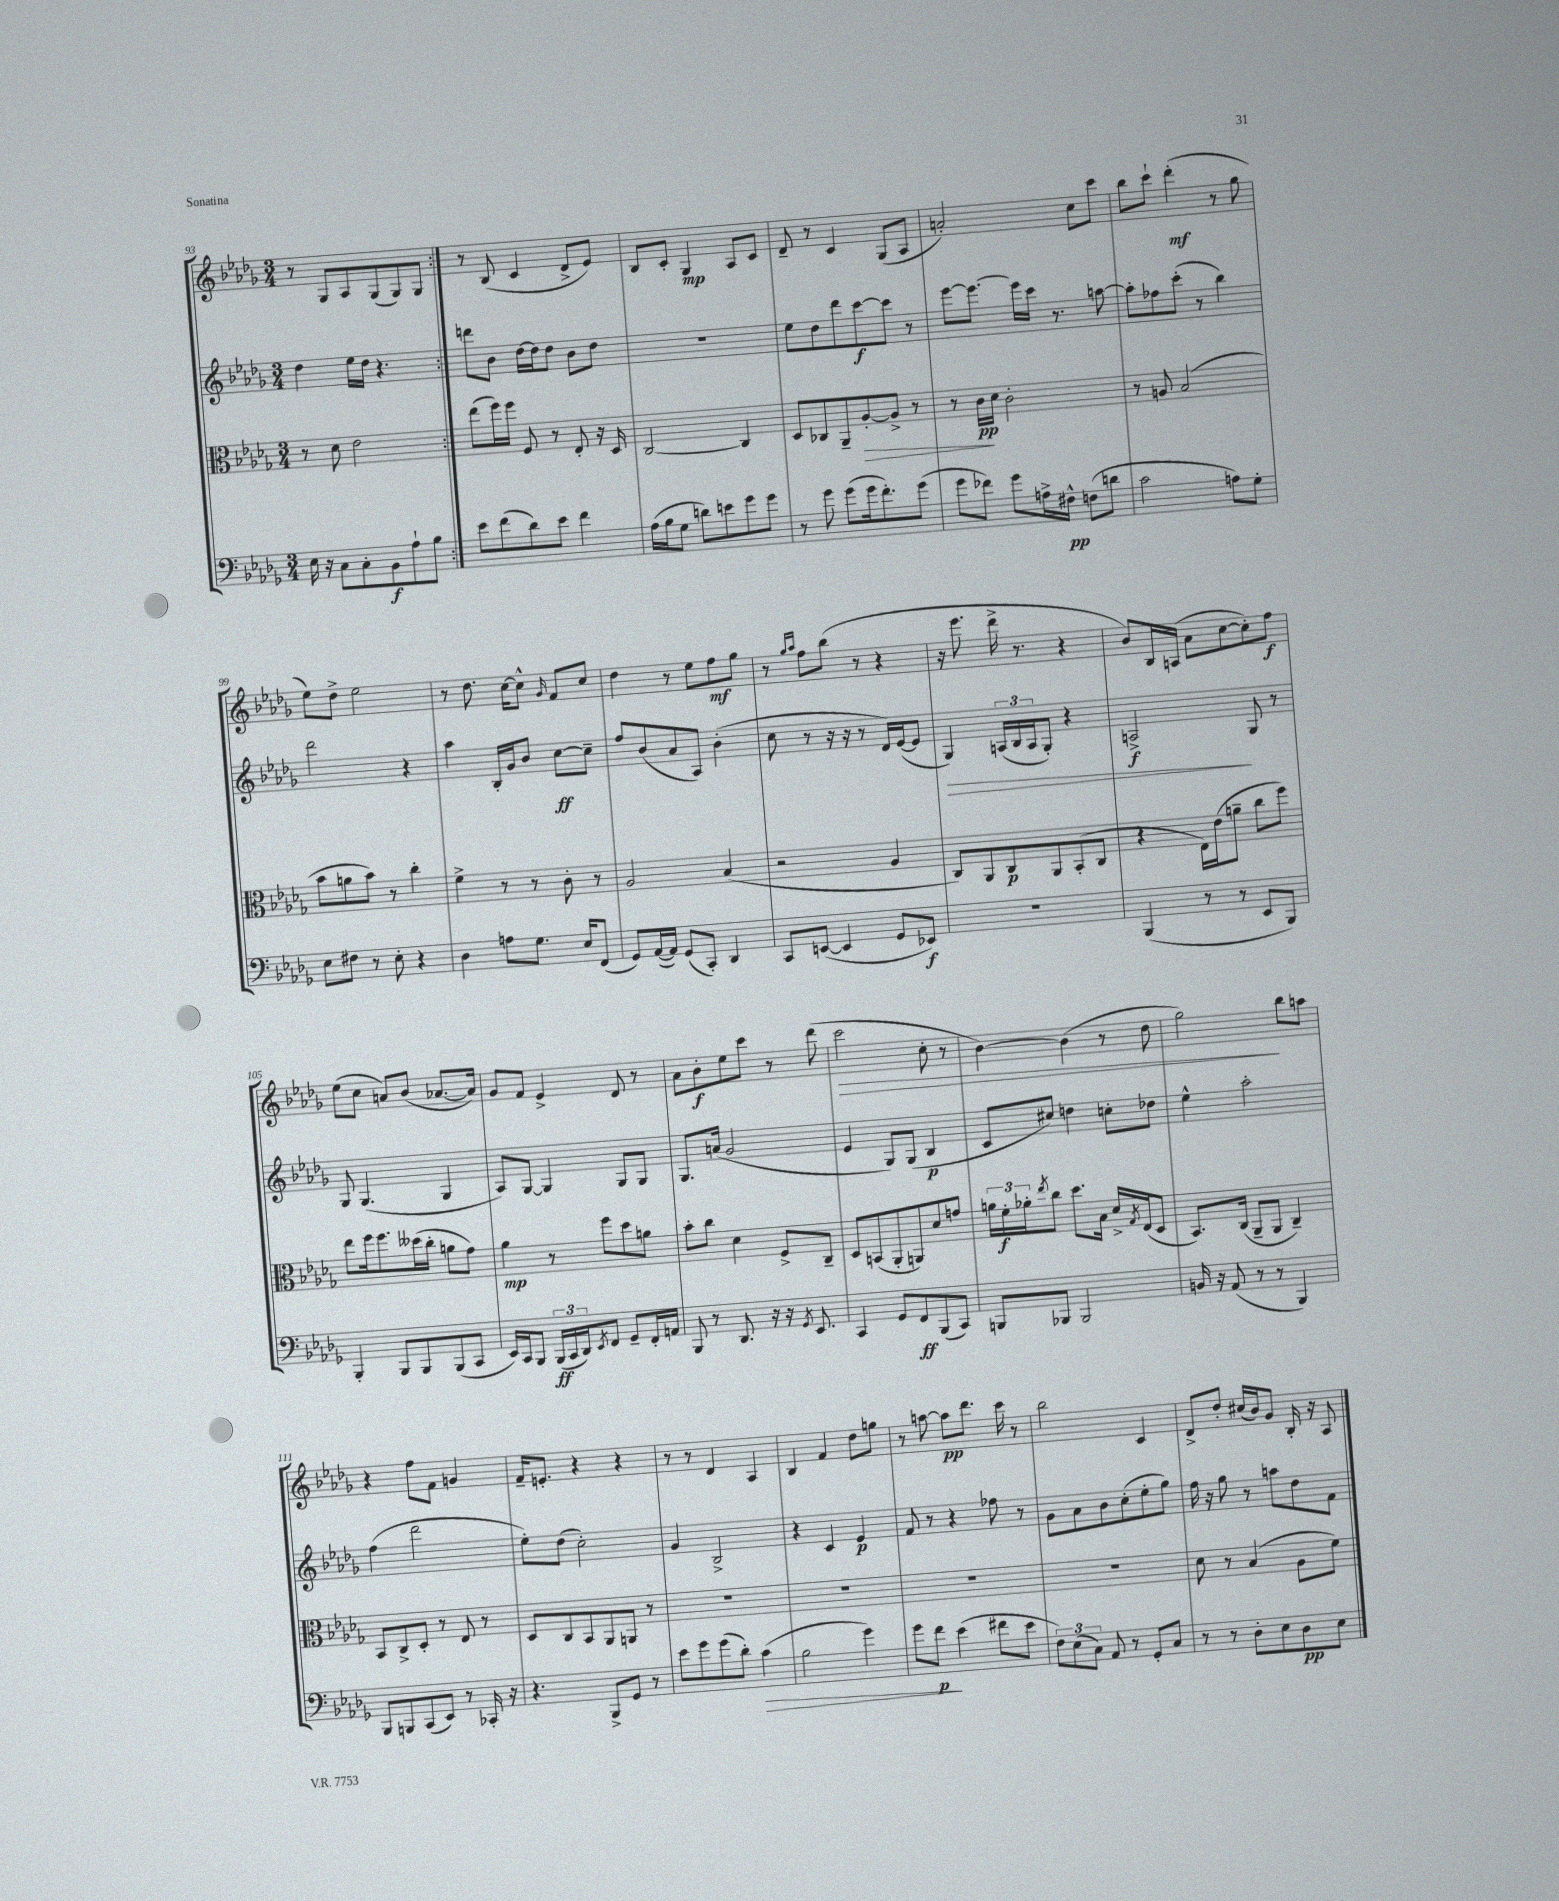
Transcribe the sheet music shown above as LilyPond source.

<<
\new StaffGroup <<
\new Staff = "s0" {
    \clef treble \key des \major \numericTimeSignature \time 3/4
    \repeat volta 2 { r8 ges8 aes8 ges8( ges8) ges8 | }
    r8 bes8( c'4 des'8-> ees'8) |
    bes8 c'8-. ges4\mp aes8 c'8 |
    des'8-- r8 c'4 ges8( aes8 |
    a'2-.) c''8 c'''8 |
    bes''8 c'''8-! des'''4-.\mf( r8 ges''8 |
    ees''8) des''8-> ees''2 |
    r8 des''8. c''16~ c''8-^ \grace { ges'16 } f'8 c''8 |
    des''4 r8 ees''8 f''8\mf ges''8 |
    r8 \grace { ges''16 aes''16 } f''8 bes''8( r8 r4 |
    r16 ees'''8. des'''16-> r8. r4 |
    bes'8) bes16 a16( aes'8 c''8~ c''8-.) f''8\f |
    ees''8( c''8 a'8) bes'8( aes'8.~ aes'16) |
    ges'8 f'8 ees'4-> des'8 r8 |
    aes'8 bes'8-.\f ees''8 c'''8 r8 des'''8( |
    c'''2\> c''8-. r8 |
    bes'4~) bes'4( r8 des''8 |
    ges''2\!) bes''8 a''8 |
    r4 f''8 f'8 g'4 |
    f'16-- e'8.-. r4 r4 |
    r8 r8 des'4 aes4 |
    bes4 f'4 des''8 g''8 |
    r8 a''8~ a''8\pp des'''8. c'''16 r8 |
    bes''2 c'4 |
    des'8-> des''8-. cis''16( bes'16) ges'8 bes16-. r16 aes8 \bar "|." |
}
\new Staff = "s1" {
    \clef treble \key des \major \numericTimeSignature \time 3/4
    \repeat volta 2 { des''4 ees''16 des''16 r4. | }
    d'''8 bes'8 des''16~ des''16 des''8 bes'8 des''8 |
    R2. |
    ees''8 des''8 des'''8 c'''8~\f c'''8 r8 |
    ees'''8~ ees'''8.~ ees'''16 c'''16 r8. a''8~ |
    a''8-. fes''8 c'''8-.( r8 bes''4) |
    des'''2 r4 |
    aes''4 bes16-. ges'16 bes'8 c''8~\ff c''8-- |
    f''8 bes'8( aes'8 aes8) bes'4-.( |
    c''8 r8 r16 r16 r8 des'16) ees'16~( ees'8 |
    ges4\>) \tuplet 3/2 { a16( bes16 a16 } ges8-.) r4 |
    a2->\f\! ges8 r8 |
    ges8 ges4.( ges4 |
    aes8) ges8~ ges4 ges8 ges8 |
    ges8. a'16( ges'2 |
    ees'4 ges8) ges8( bes4\p |
    c'8 cis''8) d''4 c''8-. des''8 |
    ees''4-^ aes''2-. |
    f''4( des'''2 |
    ees''8-.) des''8( c''2-.) |
    ges'4 bes2-> |
    r4 c'4 ees'4\p |
    f'8 r8 r4 fes''8 r8 |
    ges'8 aes'8 bes'8 c''8-.( ees''8-. ges''8) |
    f''16 r16 ges''8 r8 a''8 des''8 f'8 \bar "|." |
}
\new Staff = "s2" {
    \clef alto \key des \major \numericTimeSignature \time 3/4
    \repeat volta 2 { r8 des'8 ees'2 | }
    ees''8( f''16) f''16 f8 r8 ees8-. r16 des16 |
    c2~ c4 |
    des8 ces8 aes,8-- aes8~-.\> aes8-> r8 |
    r8 c'16\pp\! des'16 c'2-. |
    r8 a8 bes2( |
    bes'8 a'8 bes'8) r8 c''4-. |
    f'4-> r8 r8 c'8-. r8 |
    aes2 bes4( |
    r2 aes4 |
    c8) aes,8 c8\p aes,8 bes,8-.( c8 |
    r4 ees16) ees'16( a'8-- c''8 f''8) |
    ees''8 f''16 f''8. deses''16( c''16-. a'8 ges'8) |
    aes'4\mp r8 f''8 des''8 a'8 |
    bes'8-. c''8 des'4 f8-> c8-- |
    des8 b,8( aes,8-. a,8) des'8 g'8 |
    \tuplet 3/2 { a'16 f'16-.\f aes'16-. } \acciaccatura { ees''8 } c''8 des''8. bes16 des'16-> \acciaccatura { ges8 } ees16( des8 |
    bes,8.) c16( aes,8-- aes,8 c4--) |
    bes,8 c8-> des8-. r8 ees8 r8 |
    des8 c8 bes,8 aes,8 a,8 r8 |
    R2. |
    R2. |
    R2. |
    R2. |
    des'8 r8 bes4( aes8 f'8) \bar "|." |
}
\new Staff = "s3" {
    \clef bass \key des \major \numericTimeSignature \time 3/4
    \repeat volta 2 { ees16 r16 c8 c8-. bes,8\f aes8-! bes8 | }
    ees'8 f'8( des'8) ees'8 f'4 |
    aes16( bes16 ges8 d'8) e'8 ges'8 ges'8 |
    r8 ges'8 ges'8( ges'16 f'8.-.) ges'8( |
    ges'8 fes'8) ges'8 a16-> fis16-^\pp f8( d'8 |
    c'2 a8) ges8-. |
    ees8 fis8 r8 ees8-. r4 |
    des4 a8 ges8. ees16 f,8( |
    ges,8) aes,16~( aes,16) ges,8( c,8-.) des,4 |
    c,8 e,8~( e,4 ges,8 ees,8\f) |
    R2. |
    bes,,4( r8 r8 ees,8 bes,,8) |
    bes,,4-. bes,,8 bes,,8 bes,,8( c,8 |
    ees,16) c,16 bes,,8 \tuplet 3/2 { bes,,16\ff( c,16 des,16) } \acciaccatura { ees,8 } f,8 ges,8-- f,16-. a,16 |
    bes,,8 r8 des,8. r16 r16 \acciaccatura { ges,8 } ees,8. |
    c,4 ges,8 f,8\ff bes,,8( c,8) |
    b,,8 bes,,8 bes,,2 |
    b,16 r16 aes,8( r8 r8 bes,,4) |
    bes,,8 b,,8 c,8( ees,8) r8 ces,16-. r16 |
    r4. bes,,8-> ges,8 r8 |
    ees'8 ges'8 ges'8( des'8-.) c'4\>( |
    bes2 ges'4) |
    ges'8 f'8\p\! ees'4( fis'8 ees'8 |
    \tuplet 3/2 { f8) ees8( c8) } aes,8 r8 ges,8-. c8 |
    r8 r8 des8-. ees8 des8\pp ees8 \bar "|." |
}
>>
>>
\layout { \context { \Score currentBarNumber = #93 } }
